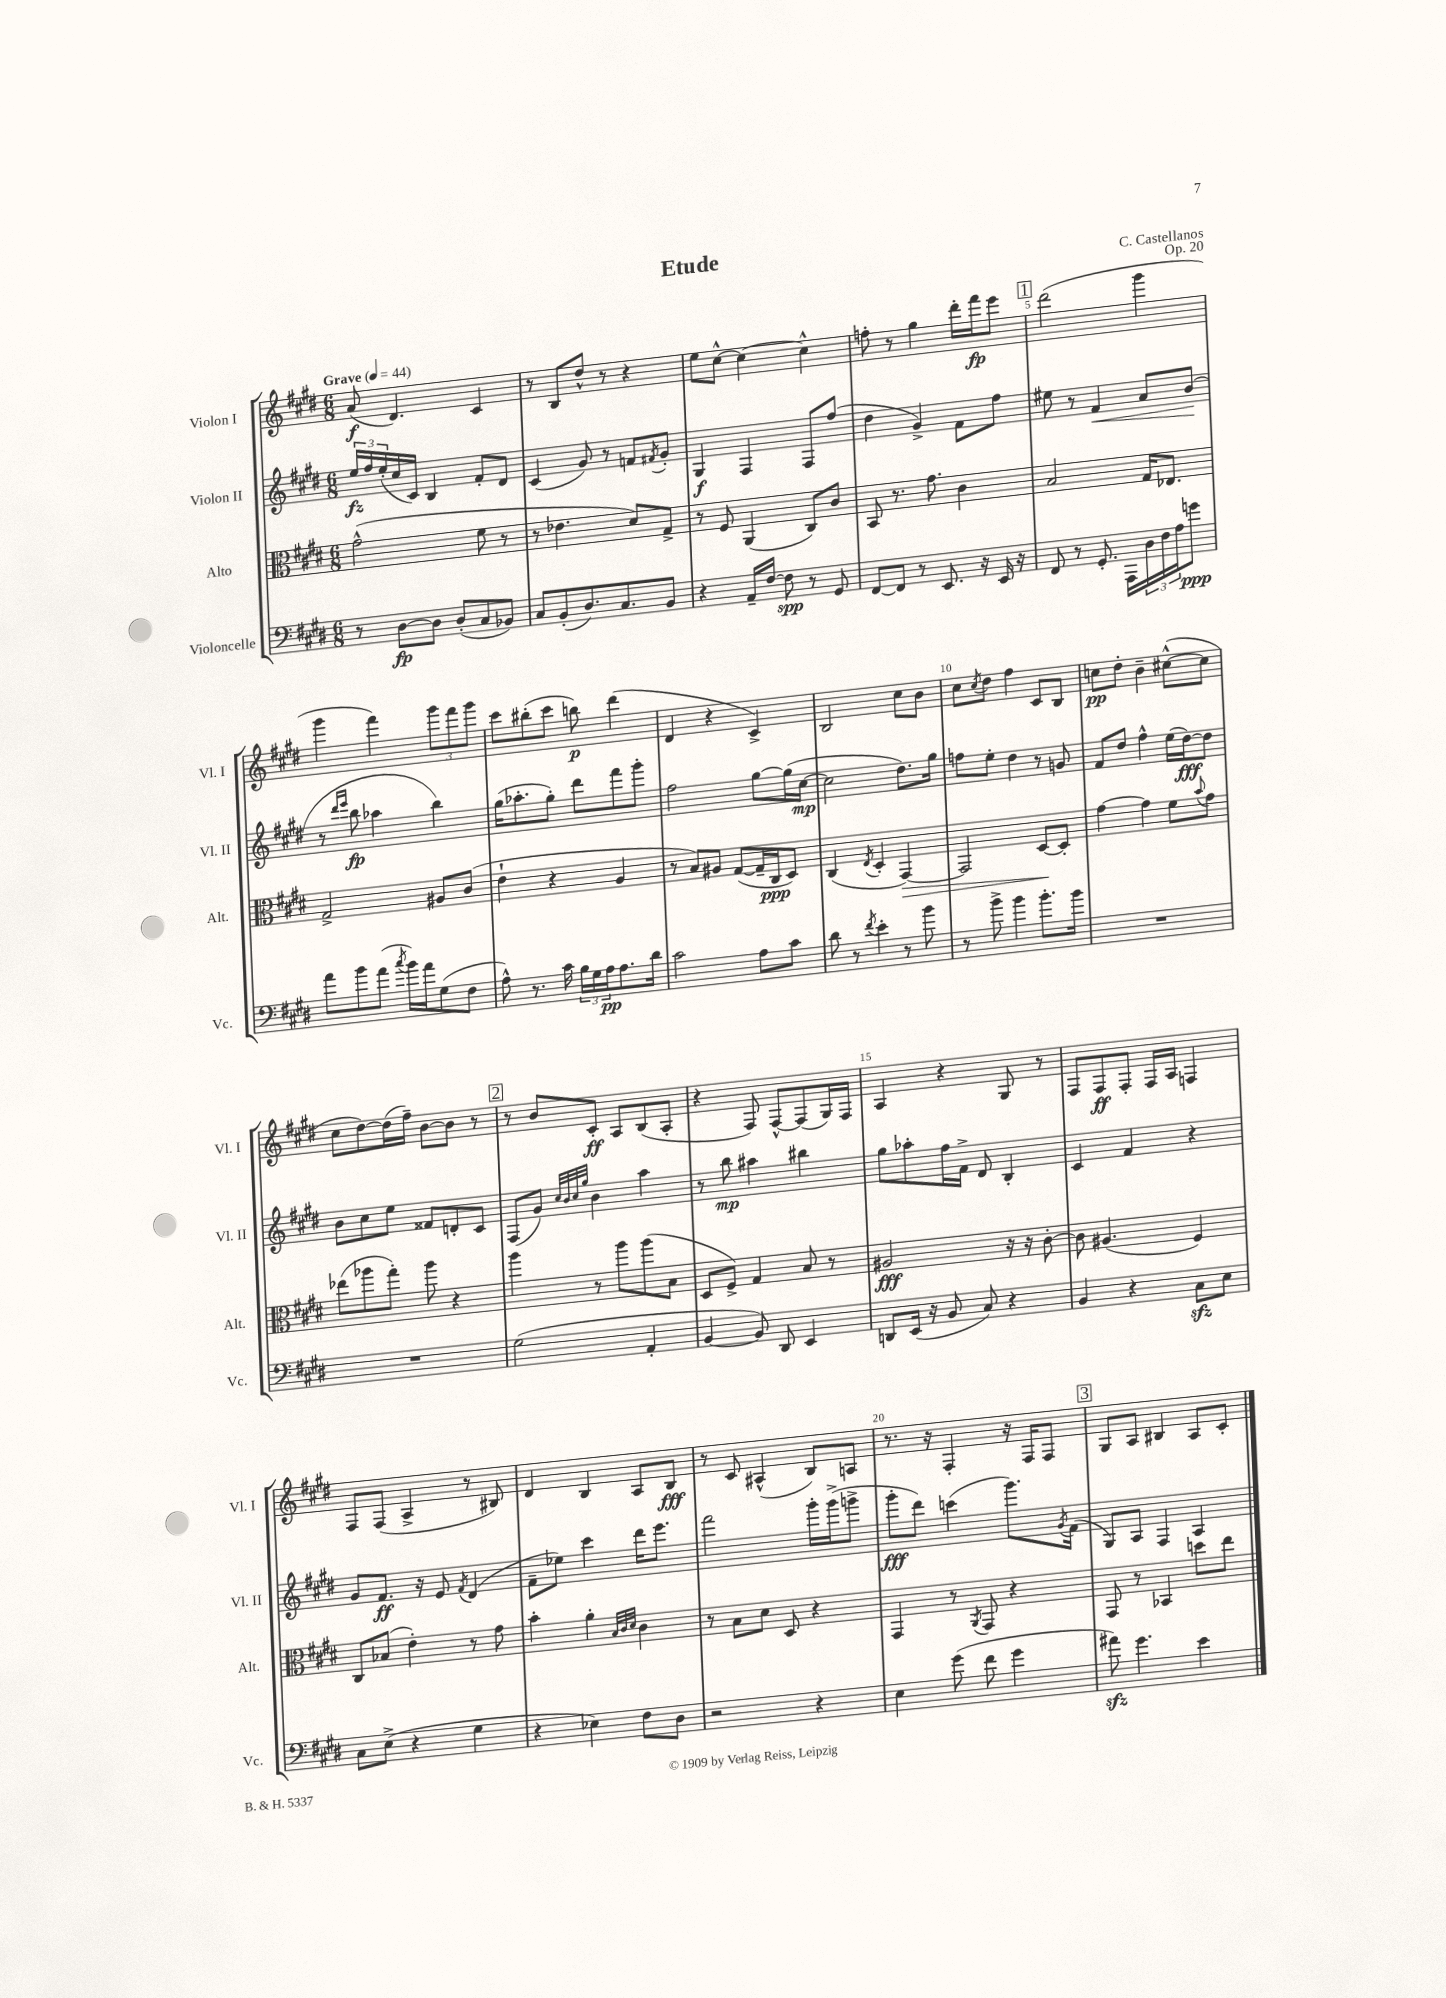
\header { title = "Etude" composer = "C. Castellanos" opus = "Op. 20" }
<<
\new StaffGroup <<
\new Staff = "s0" \with { instrumentName = "Violon I" shortInstrumentName = "Vl. I" } {
    \clef treble \key e \major \numericTimeSignature \time 6/8 \tempo "Grave" 4 = 44
    a'8\f( dis'4.) cis'4 |
    r8 b8 dis''8-^ r8 r4 |
    e''8 cis''8~-^ cis''4~ cis''4-^ |
    f''8-. r8 gis''4 dis'''16-. fis'''16\fp e'''8 |
    \mark \markup { \box "1" } dis'''2( gis'''4 |
    gis'''4 fis'''4) \tuplet 3/2 { gis'''8 fis'''8 gis'''8 } |
    cis'''8 bis''8-.( cis'''8 b''8\p) dis'''4( |
    dis'4 r4 cis'4->) |
    b2 cis''8 b'8 |
    cis''8 \acciaccatura { cis''8 } dis''8 fis''4 cis'8 b8 |
    c''8\pp dis''8-. b'4-- cis''8~-^( cis''8 |
    cis''8 dis''8~) dis''16( fis''16--) b'8~ b'8 r8 |
    \mark \markup { \box "2" } r8 b'8 cis'8-.\ff a8 b8( a8-. |
    r4 fis8) fis8~-^ fis8( gis16) fis16 |
    a4 r4 gis8 r8 |
    fis8 fis8\ff fis8-. fis16 a16 f4 |
    fis8 fis8( a4-> r8 bis8) |
    dis'4 b4 a8 b8\fff |
    r8 cis'8 ais4-^( b8) a8 |
    r8. r16 fis4-. r16 fis16 fis8 |
    \mark \markup { \box "3" } gis8 a8 bis4 a8 cis'8-. \bar "|." |
}
\new Staff = "s1" \with { instrumentName = "Violon II" shortInstrumentName = "Vl. II" } {
    \clef treble \key e \major \numericTimeSignature \time 6/8
    \tuplet 3/2 { e''16\fz fis''16 e''16-.( } cis''16 cis'16) b4 fis'8-. dis'8 |
    cis'4( gis'8) r8 f'8 \acciaccatura { fis'8 } gis'8-. |
    gis4\f fis4 fis8 fis''8( |
    dis''4 gis'4->) fis'8 fis''8 |
    \mark \markup { \box "1" } eis''8 r8 fis'4\< a'8 b'8\!( |
    r8 \grace { dis'''16 e'''16 } b''8\fp aes''4 b''4) |
    gis''16( aes''8.-. gis''8-.) dis'''8 fis'''8 gis'''8-. |
    fis''2 gis''8~ gis''16( cis''16~\mp |
    cis''2 dis''8.) gis''16 |
    f''8 e''8-. dis''4 r8 g'8 |
    fis'8 dis''8 fis''4-^ e''16( dis''16~\fff) dis''8 |
    b'8 cis''8 e''8 fisis'8 d'8-. cis'8 |
    \mark \markup { \box "2" } fis8( gis'8) \grace { cis''32 b'32 cis''32 gis''32 } b'4 a''4 |
    r8 b''8\mp ais''4 bis''4 |
    gis''8 aes''8-. fis''16 fis'16-> dis'8 b4-. |
    cis'4 fis'4 r4 |
    gis'8 fis'8.\ff r16 e'8 \acciaccatura { fis'8 } dis'4( |
    fis'8-- ees''8) cis'''4 dis'''16 e'''8. |
    fis'''2 gis'''16-. gis'''16->( g'''8-> |
    gis'''8-.\fff dis'''8) c'''4( gis'''8.) \acciaccatura { gis'8 } fis'16( |
    \mark \markup { \box "3" } gis8) a8 fis4 a4 \bar "|." |
}
\new Staff = "s2" \with { instrumentName = "Alto" shortInstrumentName = "Alt." } {
    \clef alto \key e \major \numericTimeSignature \time 6/8
    gis'2-^( fis'8 r8 |
    r8 ees'4. dis'8) gis8-> |
    r8 fis8 a,4( cis8) cis'8 |
    b,8 r8. gis'8. cis'4 |
    \mark \markup { \box "1" } b2 gis16 ees8. |
    gis2-> ais8 cis'8( |
    e'4-! r4 a4 |
    r8 b8) ais8 gis8~( gis16-- cis16\ppp dis8) |
    cis4( \acciaccatura { e8 } dis4-. gis,4~\>) |
    gis,2 dis8~\! dis8-. |
    gis'4~ gis'4 fis'8 \appoggiatura { b'8 } gis'8 |
    ees''8( aes''8 gis''8-.) aes''8 r4 |
    \mark \markup { \box "2" } a''4 r8 a''8 a''8( b8 |
    dis8 fis8->) gis4 b8 r8 |
    ais2\fff r16 r16 cis'8~-. |
    cis'8 ais4.( fis4) |
    cis8 bes8( e'4-.) r8 gis'8 |
    b'4-. a'4-. \grace { b32 cis'32 dis'32 } cis'4 |
    r8 b8 dis'8 dis8 r4 |
    gis,4 r8 \acciaccatura { a,8 } gis,8 r4 |
    \mark \markup { \box "3" } gis,8 r8 bes,4 d''8 e''8 \bar "|." |
}
\new Staff = "s3" \with { instrumentName = "Violoncelle" shortInstrumentName = "Vc." } {
    \clef bass \key e \major \numericTimeSignature \time 6/8
    r8 dis8~\fp dis8 dis8-.( cis8 bes,8) |
    cis8 b,8-.( dis8.) cis8. b,8 |
    r4 a,16-- fis16~ fis8\spp r8 gis,8 |
    fis,8~ fis,8 r8 e,8. r16 e,16 r16 |
    \mark \markup { \box "1" } fis,8 r8 gis,8.-. a,,16 \tuplet 3/2 { dis16 fis16 a16 } g'8\ppp |
    a'8 b'8 a'8( \acciaccatura { cis''8 } b'16) a'16 gis8( fis8 |
    a8-^) r8. cis'16 \tuplet 3/2 { b16 gis16 a16\pp } a8. dis'16 |
    cis'2 a8 cis'8 |
    dis'8 r8 \acciaccatura { fis'8 } e'4-. r8 b'8 |
    r8 b'8-> b'4 b'8.-. b'16 |
    R2. |
    R2. |
    \mark \markup { \box "2" } gis2( a,4-. |
    b,4~ b,8) dis,8 e,4 |
    d,8 e,16( r16 b,8 cis8) r4 |
    b,4 r4 cis8\sfz e8 |
    cis8 e8->( r4 gis4 |
    r4 ees4) fis8 dis8 |
    r2 r4 |
    e4 gis'8( fis'8 gis'4 |
    \mark \markup { \box "3" } ais'8\sfz) gis'4. e'4 \bar "|." |
}
>>
>>
\layout { \context { \Score \override BarNumber.break-visibility = ##(#f #t #t) barNumberVisibility = #(every-nth-bar-number-visible 5) } }
